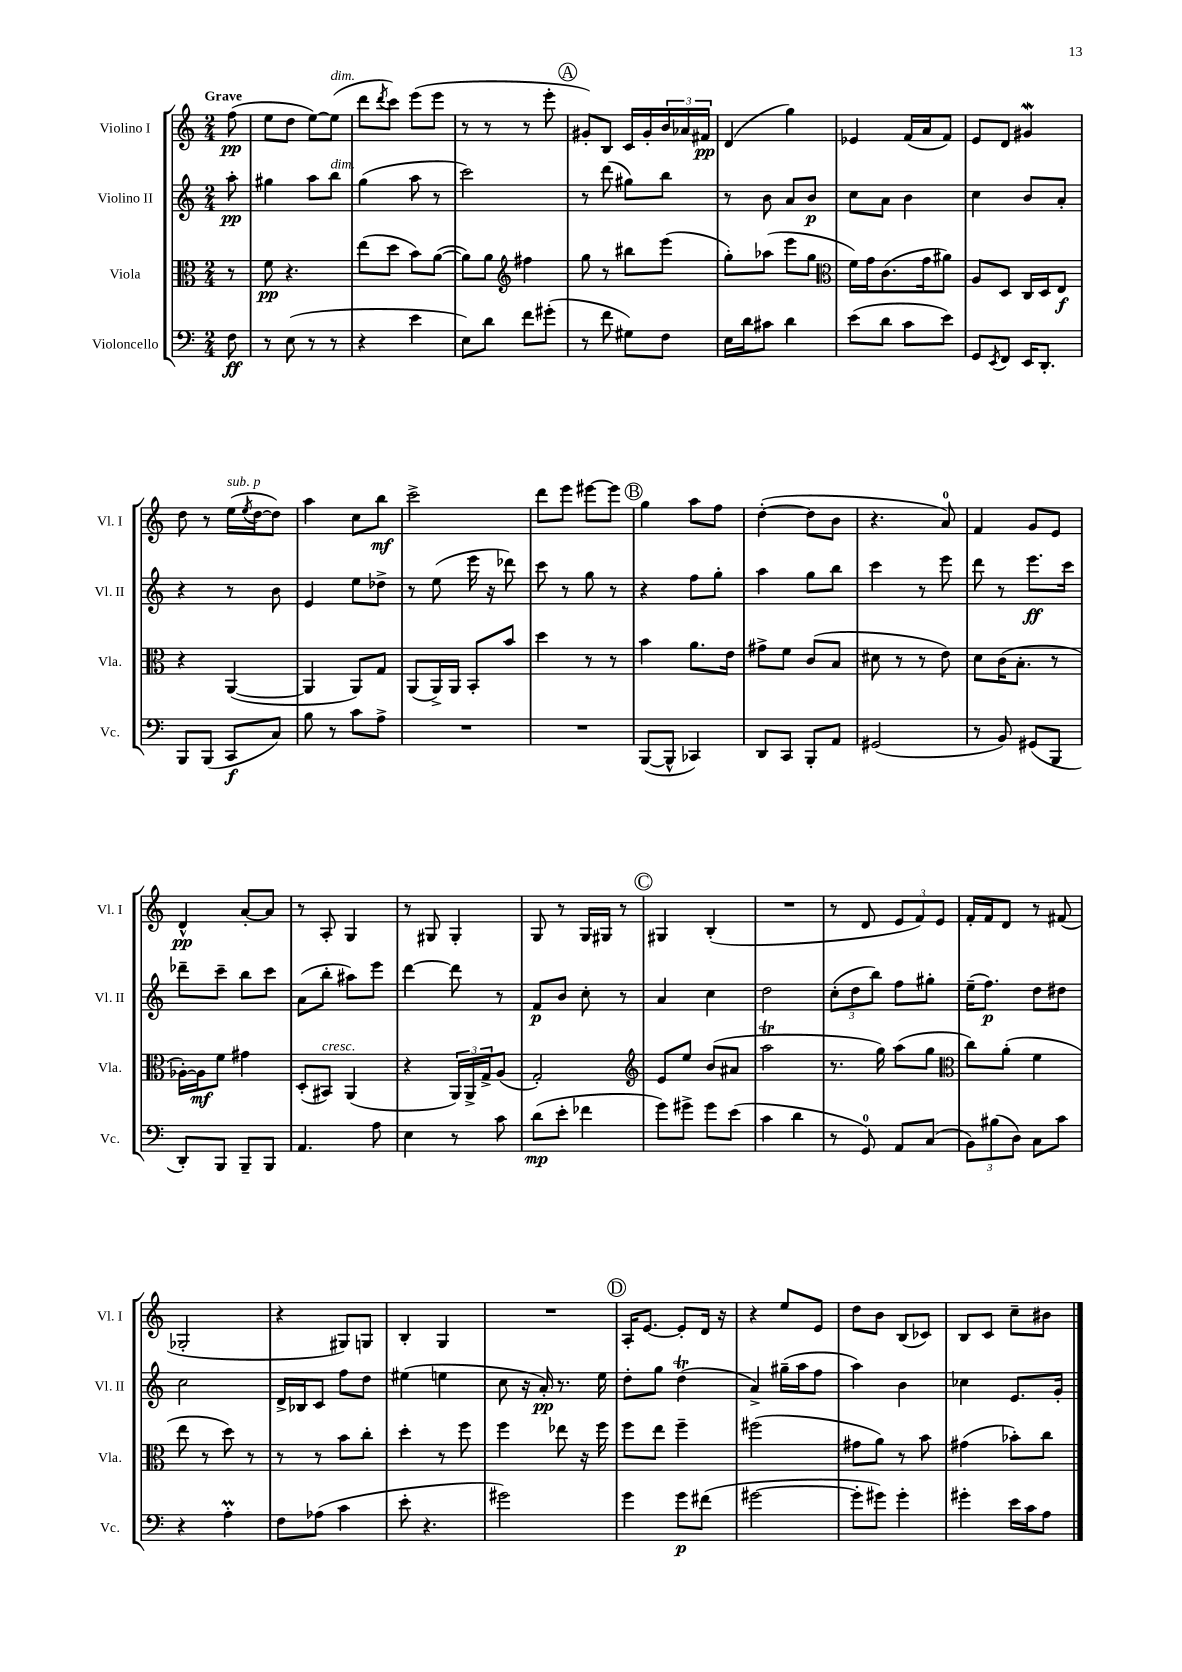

**kern	**kern	**kern	**kern
*staff4	*staff3	*staff2	*staff1
*clefF4	*clefC3	*clefG2	*clefG2
*k[]	*k[]	*k[]	*k[]
*M2/4	*M2/4	*M2/4	*M2/4
8F	8r	8aa'	(8ff
=	=	=	=
8r	8f	4gg#	8ee
(8E	4.r	.	8dd
8r	.	8aa	[8ee)
8r	.	8bb	(8ee]
=	=	=	=
4r	(8ee	(4gg	8ddd
.	.	.	8qddd
.	8dd	.	8ccc)
4e	8b)	8aa	(8eee
.	([8a	8r	8eee
=	=	=	=
8E)	8a])	2ccc)	8r
8d	8a	.	8r
*	*clefG2	*	*
8f	4ff#	.	8r
(8g#'	.	.	8eee'
=	=	=	=
8r	8gg	8r	8g#')
8f	8r	(8ddd	8B
8G#)	8bb#	8gg#)	16c
.	.	.	16g#'
8F	(8eee	8bb	24b
.	.	.	24a-
.	.	.	24f#
=	=	=	=
16E	8gg')	8r	(4d
16d	.	.	.
8c#	(8aa-	8b	.
4d	8eee	8a	4gg)
.	8gg	8b	.
=	=	=	=
*	*clefC3	*	*
(8e	16f)	8cc	4e-
.	16g	.	.
8d	(8.c	8a	.
8c	.	4b	(16f
.	16g	.	16a
8e)	8a#)	.	8f)
=	=	=	=
8GG	8A	4cc	8e
8qEE	.	.	.
8FF	8D	.	8d
16EE	16C	8b	4g#
8.DD'	16D	.	.
.	8E	8a'	.
=	=	=	=
8BBB	4r	4r	8dd
(8BBB	.	.	8r
8CC	([4AA	8r	(16ee
.	.	.	8qee
.	.	.	[16dd
8C)	.	8b	8dd])
=	=	=	=
8B	4AA]	4e	4aa
8r	.	.	.
8c	8AA)	8ee	8cc
8A^	8G	8dd-^	8bb
=	=	=	=
2r	(8AA	8r	2ccc^
.	16AA^)	(8ee	.
.	16AA	.	.
.	8BB'	16eee	.
.	.	16r	.
.	8b	8ddd-)	.
=	=	=	=
2r	4dd	8ccc	8ddd
.	.	8r	8eee
.	8r	8gg	[8eee#
.	8r	8r	8eee#]
=	=	=	=
([8BBB	4b	4r	4gg
8BBB^^]	.	.	.
4CC-)	8.a	8ff	8aa
.	.	8gg'	8ff
.	16e	.	.
=	=	=	=
8DD	8g#^	4aa	([4dd'
8CC	8f	.	.
8BBB'	(8c	8gg	8dd]
8AA	8B	8bb	8b
=	=	=	=
(2GG#	8d#	4ccc	4.r
.	8r	.	.
.	8r	8r	.
.	8e)	8eee	8a)
=	=	=	=
8r	8d	8ddd	4f
8BB)	(16c	8r	.
.	8.B'	.	.
(8GG#	.	8.eee	8g
8BBB	8r	.	8e
.	.	16ccc	.
=	=	=	=
8DD')	[16A-')	8ddd-~	4d^^
.	16A-]	.	.
8BBB	8f	8ccc~	.
8BBB~	4g#	8bb	[8a'
8BBB	.	8ccc	8a]
=	=	=	=
4.AA	(8D'	(8a	8r
.	8BB#)	8bb'	8A'
.	(4AA	8aa#)	4G
8A	.	8eee	.
=	=	=	=
4E	4r	[4ddd	8r
.	.	.	8G#
8r	24AA)	8ddd]	4G#'
.	24AA^	.	.
.	24G^	.	.
8c	(8A	8r	.
=	=	=	=
(8d	2G')	8f	8G
8e'	.	8b	8r
4f-	.	8cc'	16G
.	.	.	16G#
.	.	8r	8r
=	=	=	=
*	*clefG2	*	*
8g)	8e	4a	4G#
8g#^	8ee	.	.
8g#	(8b	4cc	(4B'
(8e	8a#	.	.
=	=	=	=
4c	2aa	2dd	2r
4d	.	.	.
=	=	=	=
8r	8.r	(12cc'	8r
.	.	12dd	.
8GG)	.	.	8d
.	.	12bb)	.
.	16gg)	.	.
8AA	(8aa	8ff	12e
.	.	.	12f)
(8C	8gg	8gg#'	.
.	.	.	12e
=	=	=	=
*	*clefC3	*	*
12BB)	8cc)	(16ee~	16f'
.	.	8.ff)	16f
(12B#	.	.	.
.	(8a'	.	8d
12D)	.	.	.
8C	4f	8dd	8r
8c	.	8dd#	(8f#
=	=	=	=
4r	8ee	2cc	2G-'
.	8r	.	.
4A'	8dd)	.	.
.	8r	.	.
=	=	=	=
8F	8r	16d^	4r
.	.	16B-	.
(8A-	8r	8c	.
4c	8b	8ff	8G#)
.	8cc'	8dd	8G
=	=	=	=
8e'	4dd'	(4ee#	4B'
4.r	.	.	.
.	8r	4ee	4G
.	8ff	.	.
=	=	=	=
2g#)	4ff	8cc	2r
.	.	16r	.
.	.	16a')	.
.	8ee-	8.r	.
.	16r	.	.
.	16ff	16ee	.
=	=	=	=
4g	8ff	8dd'	16A'
.	.	.	[8.e
.	8ee	8gg	.
8g	4ff~	(4dd	8e']
(8f#	.	.	16d
.	.	.	16r
=	=	=	=
[2g#	(2ff#	4a^)	4r
.	.	(16gg#~	8ee
.	.	16aa	.
.	.	8ff	8e
=	=	=	=
8g#']	8g#	4aa)	8dd
8g#)	8a)	.	8b
4g#'	8r	4b	(8B
.	8b	.	8c-)
=	=	=	=
4g#'	(4g#	4cc-	8B
.	.	.	8c
16e	8b-')	8.e	8cc~
16c	.	.	.
8A	8cc	.	8b#
.	.	16g'	.
==	==	==	==
*-	*-	*-	*-
